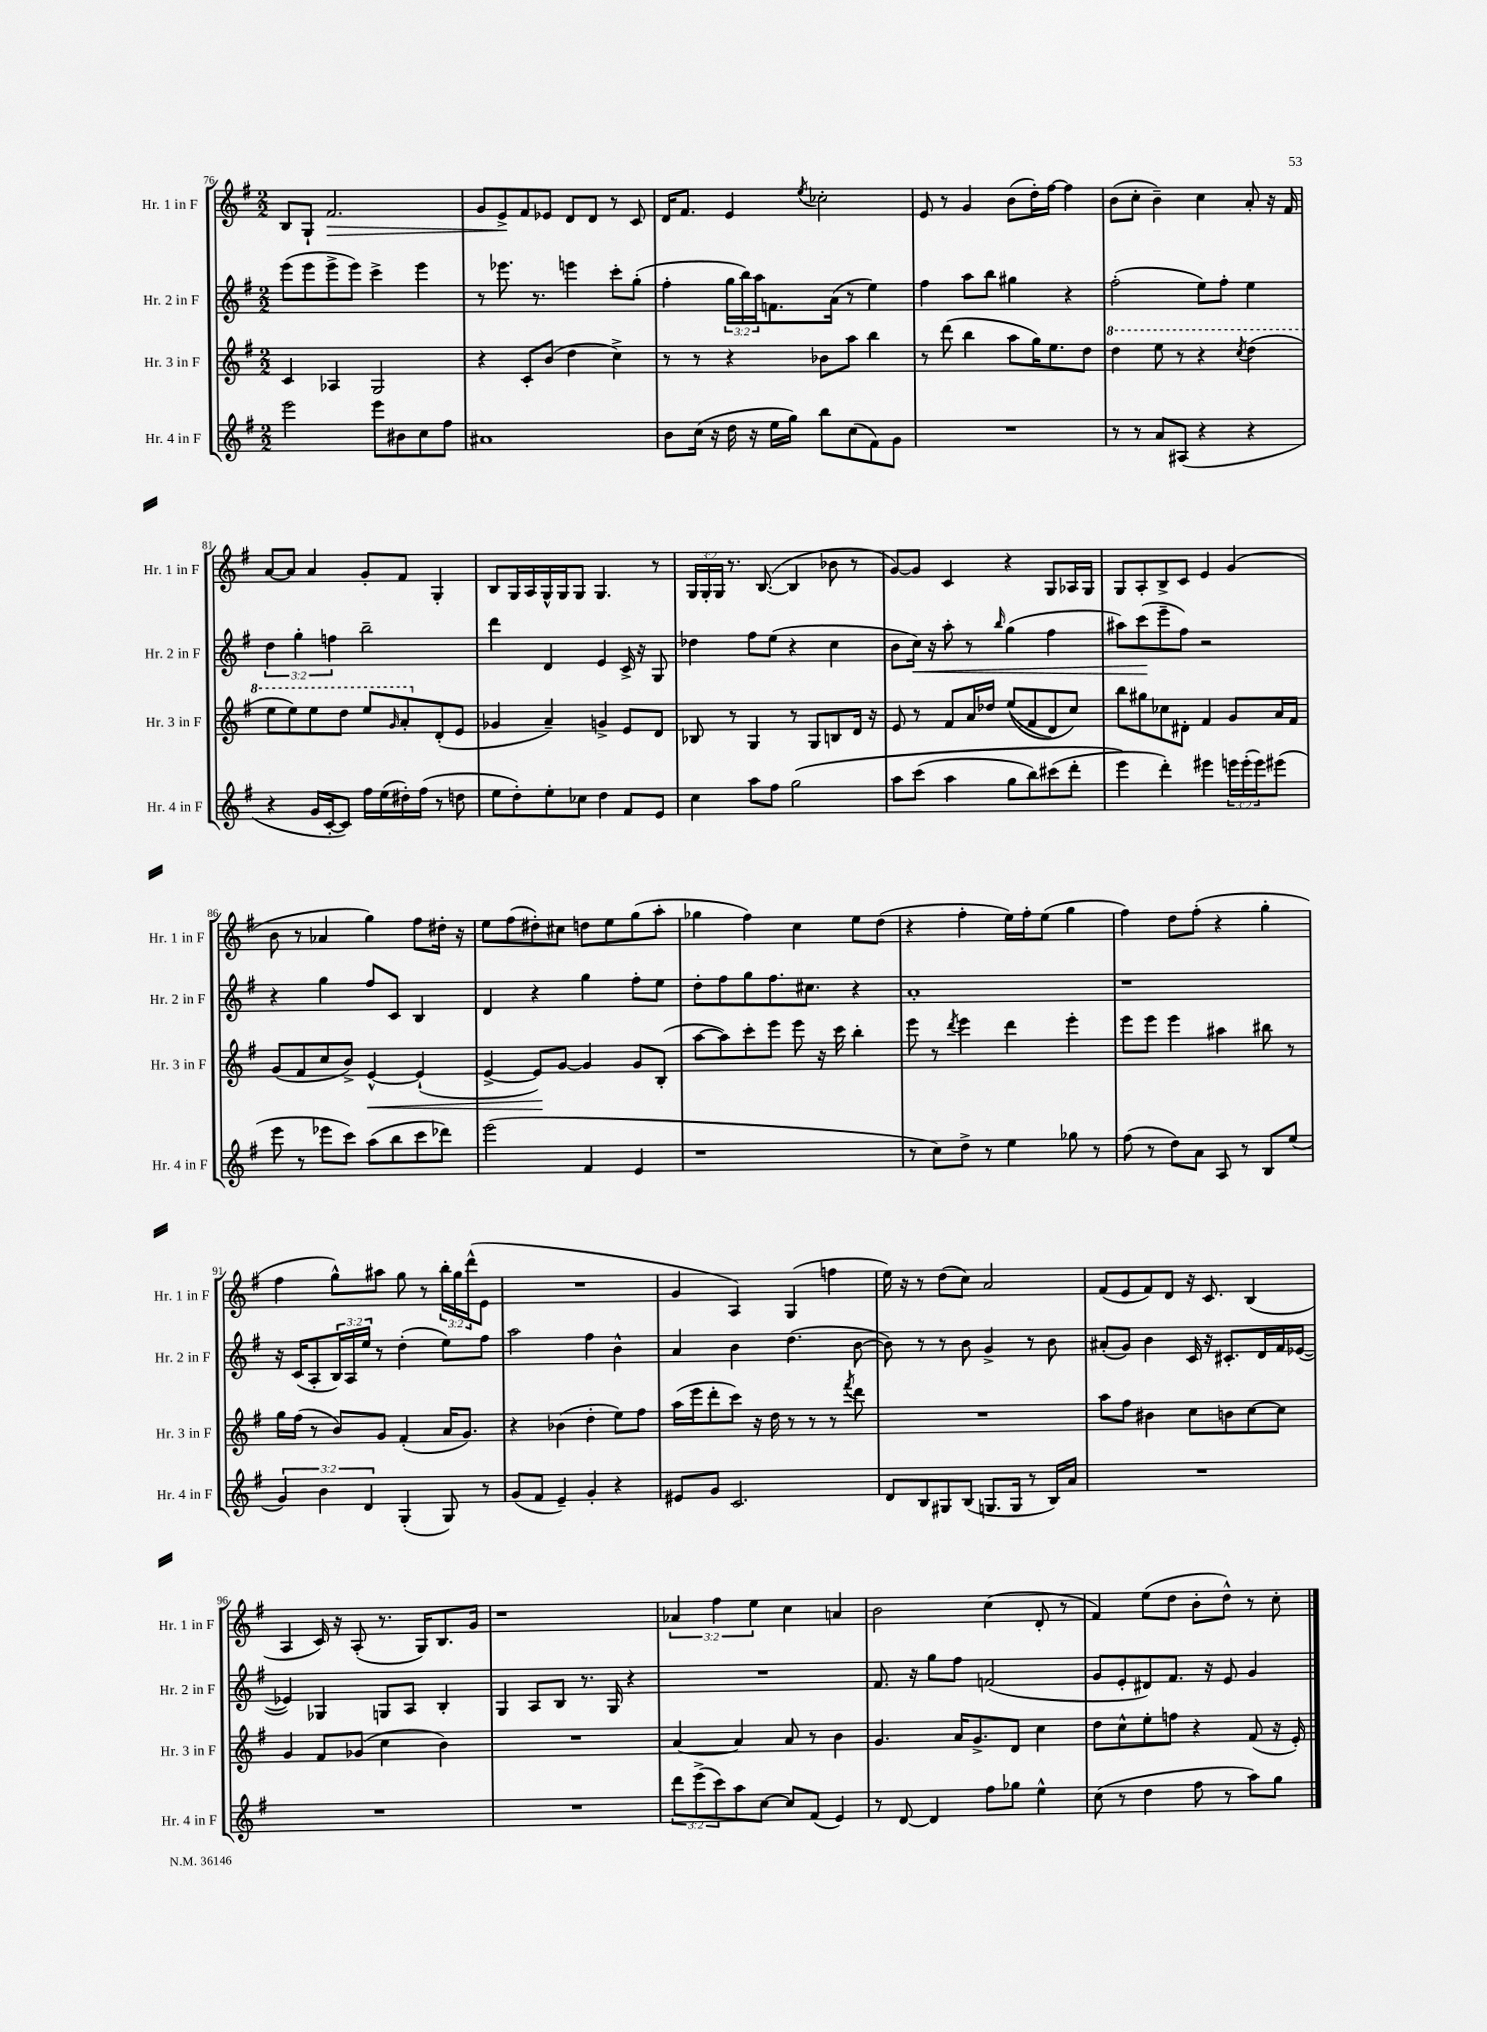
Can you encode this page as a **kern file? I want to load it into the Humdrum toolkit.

**kern	**kern	**kern	**kern
*staff4	*staff3	*staff2	*staff1
*clefG2	*clefG2	*clefG2	*clefG2
*k[f#]	*k[f#]	*k[f#]	*k[f#]
*M2/2	*M2/2	*M2/2	*M2/2
2eee\	4c/	(8eee\L	8B/L
.	.	8eee\	8G`/J
.	4A-/	8eee^\	2.f#/
.	.	8eee\J)	.
8eee\L	2G/	4ccc^\	.
8b#\	.	.	.
8cc\	.	4eee\	.
8ff#\J	.	.	.
=	=	=	=
1a#	4r	8r	8g/L
.	.	8.eee-\	8e^/
.	8c'/L	.	8f#/
.	.	8.r	.
.	(8b/J	.	8e-/J
.	4dd\	4eee\	8d/L
.	.	.	8d/J
.	4cc^\)	8ccc'\L	8r
.	.	(8gg'\J	8c/
=	=	=	=
8b\L	8r	4ff#'\	16d/LK
.	.	.	8.f#/J
(16cc\Jk	8r	.	.
16r	.	.	.
16dd\	4r	24gg\LL	4e/
.	.	24bb\)	.
16r	.	.	.
.	.	24aa\J	.
16ee\LL	.	8.f\	.
16gg\JJ)	.	.	.
.	.	.	8qee/
8bb\L	8b-\L	.	2cc-'\
.	.	(16a\Jk	.
(8cc\	8aa\J	8r	.
8f#\)	4bb\	4ee\)	.
8g\J	.	.	.
=	=	=	=
1r	8r	4ff#\	8e/
.	(8ddd\	.	8r
.	4bb\	8aa\L	4g/
.	.	8bb\J	.
.	8aa\L	4gg#\	(8b\L
.	16gg\K)	.	16dd'\L)
.	8.ee\	.	[16ff#\JJ
.	.	4r	4ff#\]
.	8dd\J	.	.
=	=	=	=
8r	4ddd\	(2ff#'\	(8b\L
8r	.	.	8cc'\J
8a/L	8eee\	.	4b~\)
(8A#/J	8r	.	.
4r	4r	8ee\L)	4cc\
.	.	8ff#'\J	.
.	8qccc/	.	.
4r	(4ddd\	4ee\	8a'/
.	.	.	16r
.	.	.	16f#/
=	=	=	=
4r	8eee\L	6dd\	[8a/L
.	8eee\)	.	8a/]J
.	.	6gg'\	.
16g/LL	8eee\	.	4a/
[16c'/J	.	.	.
.	.	6ff\	.
8c/]J)	8ddd\J	.	.
16ff#\LL	8eee/L	2bb~\	8g'/L
(16ee\	.	.	.
.	16qqgg/	.	.
16dd#'\)	8aa'/	.	8f#/J
(16ff#\JJ	.	.	.
8r	(8d'/	.	4G'/
8dd\	8e/J	.	.
=	=	=	=
8ee\L	4g-/	4ddd\	8B/L
8dd'\)	.	.	16G/L
.	.	.	16A/
8ee'\	4a~/)	4d/	16G^^/
.	.	.	16G/J
8cc-\J	.	.	8G/J
4dd\	4g^/	4e/	4.G/
8f#/L	8e/L	16c^/	.
.	.	16r	.
8e/J	8d/J	8G/	8r
=	=	=	=
4cc\	8B-/	4dd-\	24G/LL
.	.	.	24G'/
.	.	.	24G/JJ
.	8r	.	8.r
8aa\L	4G/	8ff#\L	.
.	.	.	([8.B/
8ff#\J	.	(8ee\J	.
&(2gg\	8r	4r	4B/]
.	8G/L	.	.
.	8B/	4cc\	8b-\
.	16d/Jk	.	8r
.	16r	.	.
=	=	=	=
8aa\L	8e/	8b\L	[8g/L)
(8ccc\J	8r	16cc\Jk)	8g/]J
.	.	16r	.
4aa\	8f#/L	8aa'\	4c/
.	16a/L	8r	.
.	16dd-/JJ	.	.
.	.	16qqbb/	.
8gg\L	&((8ee/L	(4gg\	4r
8bb\)	8f#/	.	.
(8ccc#\	8d/)	4ff#\	8G/L
8ddd'\J	8cc/J&)	.	16A-/L
.	.	.	16G/JJ
=	=	=	=
4eee\&)	8bb\L	8aa#\L)	8G/L
.	8gg#\	(8ccc\	8A'/
4ddd'\)	8cc-\	8eee~\	8B^/
.	8d#'\J	8ff#\J)	8c/J
4eee#\	4f#/	2r	4e/
24eee\LL	8g/L	.	(4g/
(24eee'\	.	.	.
24eee\J)	.	.	.
(8eee#\J	16a/L	.	.
.	16f#/JJ	.	.
=	=	=	=
8eee\	(8g/L	4r	8b\
8r	8f#/	.	8r
8eee-\L	8cc/	4gg\	4a-/
8ccc\J)	8b^/J)	.	.
(8aa\L	[4e^^/	8ff#/L	4gg\)
8bb\	.	8c/J	.
8ccc\	(4e`/]	4B/	8ff#\L
8ddd-\J)	.	.	16dd#'\Jk
.	.	.	16r
=	=	=	=
(2eee\	[4e^/	4d/	8ee\L
.	.	.	(8ff#\
.	8e/]L)	4r	8dd#'\)
.	[8g/J	.	8cc#\J
4f#/	4g/]	4gg\	8dd\L
.	.	.	8ee\
4e/	8g/L	8ff#'\L	(8gg\
.	(8B'/J	8ee\J	8aa'\J
=	=	=	=
1r	[8aa\L	8dd'\L	4gg-\
.	8aa\])	8ff#\	.
.	8ccc'\	8gg\	4ff#\)
.	8eee\J	8.ff#\	.
.	8eee\	.	4cc\
.	.	8.cc#\J	.
.	16r	.	.
.	16ccc\	.	.
.	4bb'\	4r	8ee\L
.	.	.	(8dd\J
=	=	=	=
8r	8eee\	1a'	4r
8cc\L)	8r	.	.
.	8qddd/	.	.
8dd^\J	4eee\	.	4ff#'\
8r	.	.	.
4ee\	4ddd\	.	16ee\LL)
.	.	.	16ff#'\J
.	.	.	(8ee\J
8gg-\	4eee'\	.	4gg\
8r	.	.	.
=	=	=	=
(8ff#\	8eee\L	1r	4ff#\)
8r	8eee\J	.	.
8dd\L)	4eee\	.	8dd\L
8a\J	.	.	(8ff#'\J
8A/	4aa#\	.	4r
8r	.	.	.
8B/L	8bb#\	.	4gg'\
(8ee/J	8r	.	.
=	=	=	=
6g/)	16gg\LL	16r	4ff#\
.	(16ff#\JJ	(16c/LK	.
.	8r	8A'/	.
6b\	.	.	.
.	8b/L)	24B/L)	8gg^^\L)
.	.	24A/	.
6d/	.	24ee/JJ	.
.	8g/J	8r	8aa#\J
(4G'/	(4f#'/	(4dd'\	8gg\
.	.	.	8r
8G/)	16a/LK	8ee\L)	24bb'\LL
.	.	.	24gg\
.	8.g/J)	.	.
.	.	.	(24ddd^^\J
8r	.	8ff#\J	8e\J
=	=	=	=
(8g/L	4r	2aa\	1r
8f#/J	.	.	.
4e~/)	(4b-\	.	.
4g'/	4dd'\	4ff#\	.
4r	8ee\L)	4b^^\	.
.	8ff#\J	.	.
=	=	=	=
8e#/L	(16aa\LL	4a/	4g/
.	16eee\J	.	.
8g/J	8ddd'\	.	.
2.c/	8ccc\J)	4b\	4A/)
.	16r	.	.
.	16dd\	.	.
.	8r	(4.dd\	(4G/
.	8r	.	.
.	8r	.	4ff\
.	8qfff#/	.	.
.	8ddd\	[8b\	.
=	=	=	=
8d/L	1r	8b\])	16ee\)
.	.	.	16r
8B/	.	8r	8r
8G#/	.	8r	(8dd\L
(8B/J	.	8b\	8cc\J)
8.G/L	.	4g^/	2a/
16G/Jk	.	.	.
8r	.	8r	.
16B/LL)	.	8b\	.
16a/JJ	.	.	.
=	=	=	=
1r	8aa\L	(8a#'/L	(8f#/L
.	8ff#\J	8g/J)	8e/
.	4b#\	4b\	8f#/)
.	.	.	8d/J
.	8cc\L	16c/	16r
.	.	16r	8.c/
.	8b\	8.c#'/L	.
.	[8cc\	.	(4B/
.	.	16d/L	.
.	8cc\]J	16f#/	.
.	.	([16e-/JJ	.
=	=	=	=
1r	4g/	4e-/])	4A/
.	8f#/L	4G-/	16c/)
.	.	.	16r
.	(8g-/J	.	(8A'/
.	4cc\	8G/L	8.r
.	.	8A/J	.
.	.	.	16G/LK)
.	4b\)	4B'/	8.B/
.	.	.	16g/Jk
=	=	=	=
1r	1r	4G/	1r
.	.	8A/L	.
.	.	8B/J	.
.	.	8.r	.
.	.	16G/	.
.	.	4r	.
=	=	=	=
12ddd\L	[4a/	1r	6a-/
(12eee^\	.	.	.
12ccc\)	.	.	6ff#\
8aa\	4a/]	.	.
.	.	.	6ee\
[8cc\J	.	.	.
8cc/]L	8a/	.	4cc\
(8f#/J	8r	.	.
4e/)	4b\	.	4a/
=	=	=	=
8r	4.g/	8.f#/	2b\
[8d/	.	.	.
.	.	16r	.
4d/]	.	8gg\L	.
.	16a/LK	8ff#\J	.
.	8.g^/	.	.
8ff#\L	.	(2f/	(4cc\
8gg-\J	8d/J	.	.
4ee^^\	4cc\	.	8d'/
.	.	.	8r
=	=	=	=
(8cc\	8dd\L	8g/L	4f#/)
8r	8cc^^\	8e'/	.
4dd\	8ee'\	8d#/)	(8ee\L
.	8ff\J	8.f#/J	8dd\J
8ff#\	4r	.	8b'\L
.	.	16r	.
8r	.	8e/	8dd^^\J)
8aa\L)	(8f#/	4g/	8r
8gg\J	16r	.	8cc'\
.	16e'/)	.	.
==	==	==	==
*-	*-	*-	*-
